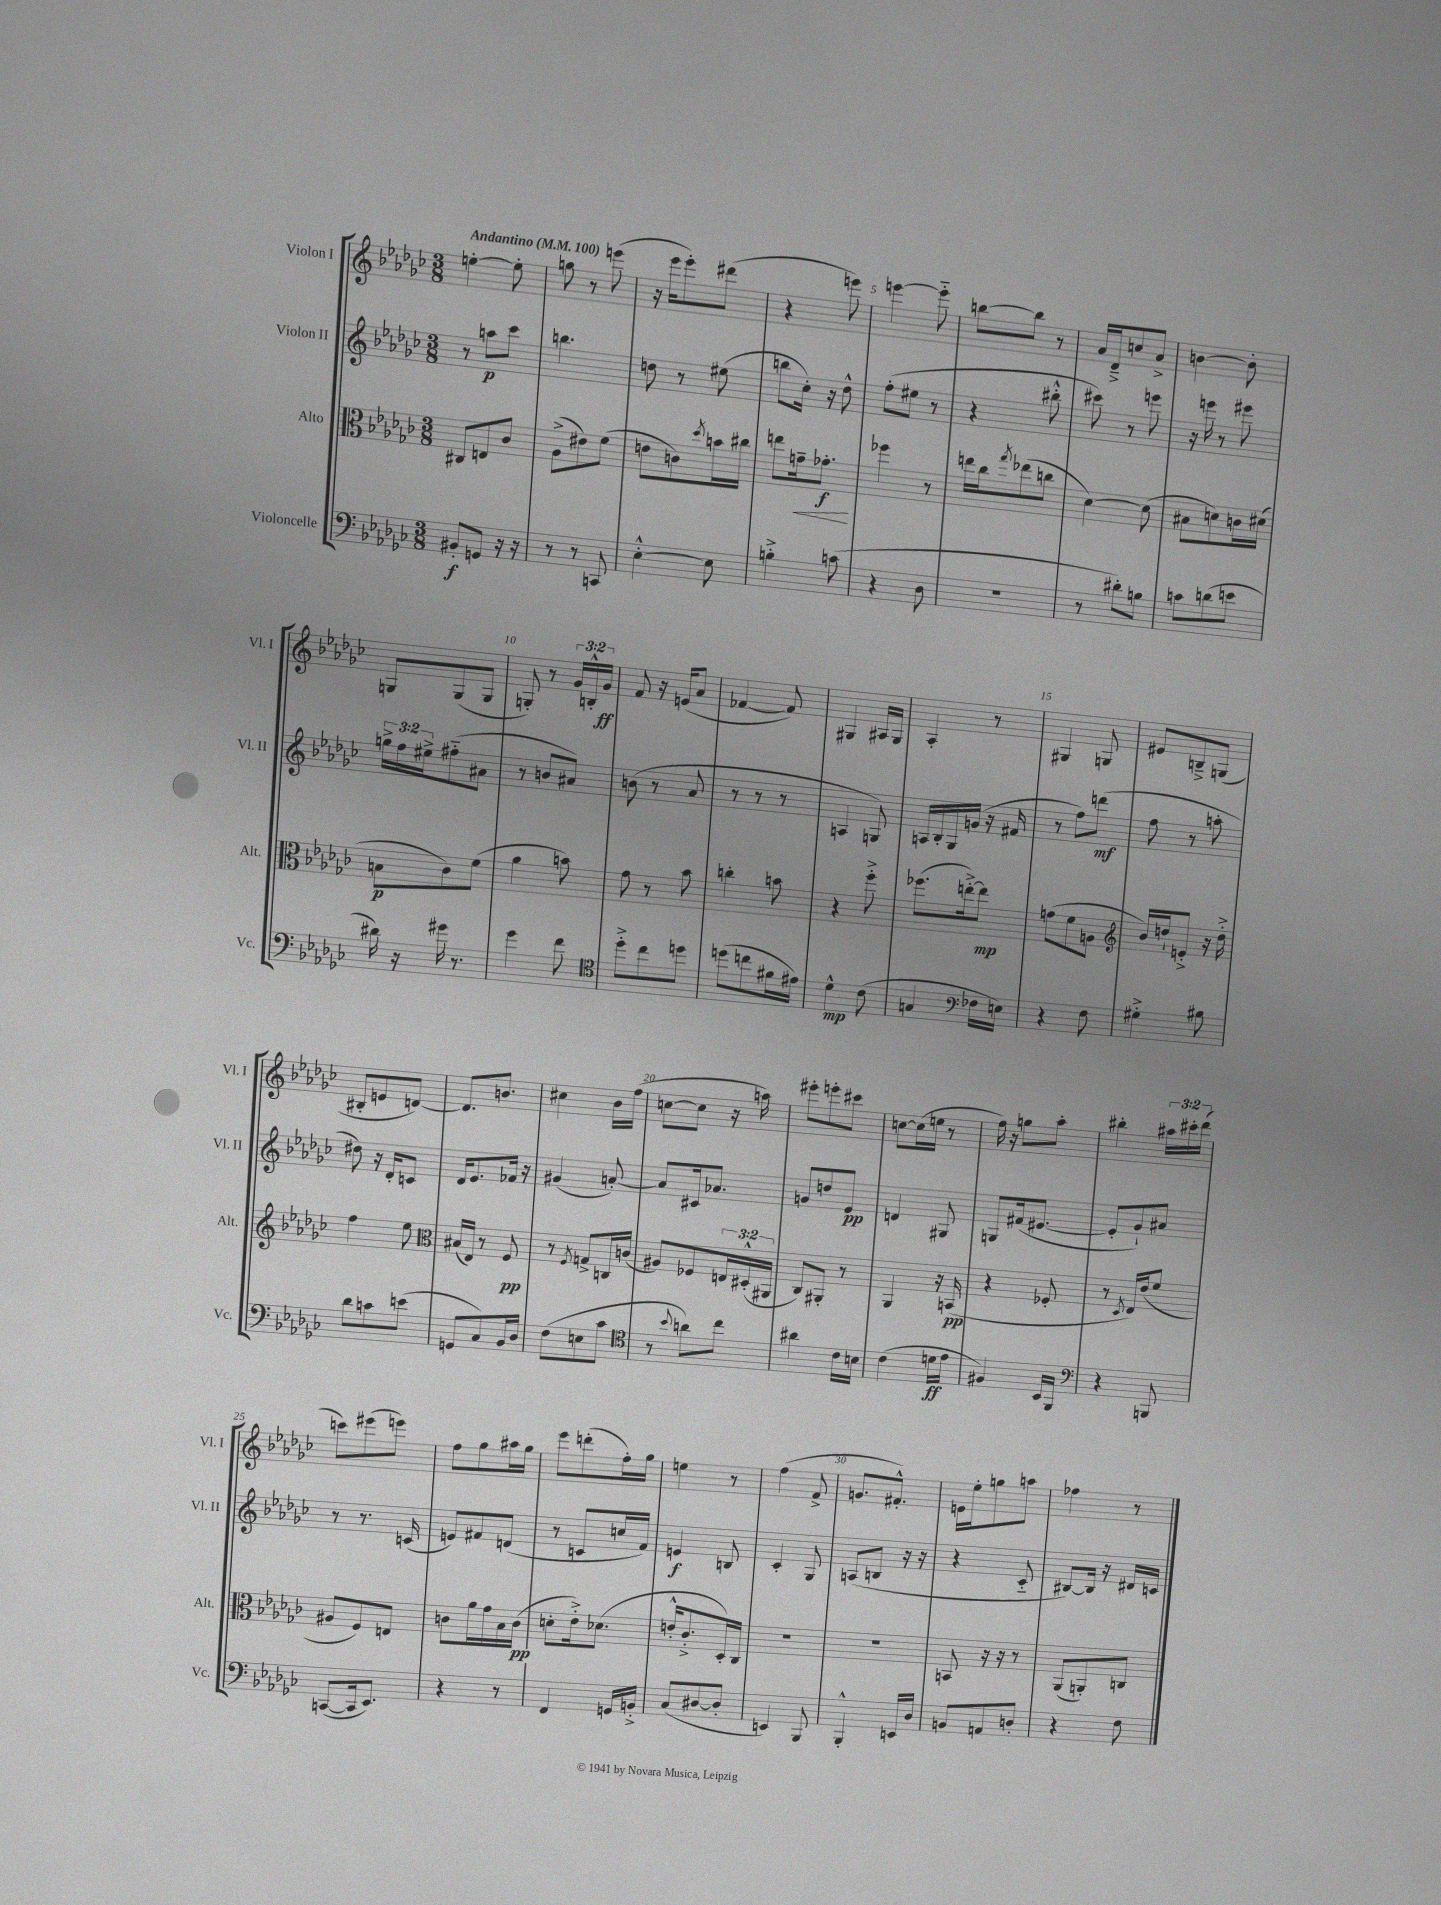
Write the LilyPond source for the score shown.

<<
\new StaffGroup <<
\new Staff = "s0" \with { instrumentName = "Violon I" shortInstrumentName = "Vl. I" } {
    \clef treble \key ges \major \numericTimeSignature \time 3/8 \override Staff.TupletNumber.text = #tuplet-number::calc-fraction-text \tempo "Andantino" 4 = 100
    e''4~-. e''8-. |
    g''8 r8 e'''8( |
    r16 ees'''16 ees'''8-.) dis'''8( |
    r4 e'''8) |
    e'''4~ e'''8-_ |
    b''8~ b''8 r8 |
    aes'16 des'16---> c''8 aes'8-> |
    b'4~ b'8-. |
    g8 g8( g8 |
    g8-.) r8 \tuplet 3/2 { ges'16 b16-.-^ ges'16\ff } |
    f'8 r16 e'16( aes'8 |
    fes'4~ fes'8) |
    gis4 ais16 gis16 |
    aes4-. r8 |
    gis4 g8 |
    eis'8 b8---> g8( |
    bis8-. e'8 d'8~) |
    d'8. b'8. |
    cis''4 bes'16 f''16( |
    c''8~ c''8 r16 a''16) |
    eis'''8-. e'''8-. cis'''8 |
    c''8~ c''16( e''16 r8 |
    f''16) r16 g''8 aes''8-. |
    bis''4-. \tuplet 3/2 { ais''16 cis'''16-. des'''16( } |
    c'''8) eis'''8( e'''8) |
    f''8 ges''8 ais''16 ges''16 |
    ees'''8 d'''8-.( f''16-.) ges''16 |
    e''4 r8 |
    f''4( f'8-> |
    g'8. fis'8.-.-^) |
    e'16 ees''16-. g''8 a''8 |
    fes''4 r8 \bar "|." |
}
\new Staff = "s1" \with { instrumentName = "Violon II" shortInstrumentName = "Vl. II" } {
    \clef treble \key ges \major \numericTimeSignature \time 3/8 \override Staff.TupletNumber.text = #tuplet-number::calc-fraction-text
    r8 a''8\p ces'''8 |
    b''4. |
    d''8 r8 eis''8( |
    b''8 ces''16-.) r16 des''8-^ |
    f''8-.( eis''8 r8 |
    r4 bis''8-.-^ |
    cis'''8) r8 e'''8 |
    r16 e'''16 r8 eis'''8 |
    \tuplet 3/2 { g''16-> f''16 eis''16-> } fis''8-_( ais'8 |
    r8 b'8 ais'8) |
    b'8( r8 aes'8 |
    r8 r8 r8 |
    a4 g8) |
    a16 bes16-. ges16 g'16( r16 fis'16 |
    r8 f''8) d'''8\mf( |
    f''8 r8 a''8-. |
    dis''8) r16 des'16-. c'8 |
    des'16 ees'8. fes'16 r16 |
    gis'4( a'8~-.) |
    a'8 cis'16 aes'8. |
    g'8 d''8 ees'8\pp |
    d'4 gis8 |
    g8 fis'16( eis'8.~ |
    eis'8-. ges'8-!) ais'8 |
    r8 r8. c'16( |
    e'8) fis'8 d'8( |
    r8 c'8 c''16 f'16) |
    e'4\f b8 |
    ces'4-. ges8 |
    a8( b8 r16 r16 |
    r4 ces'8-_ |
    bis8~) bis16 r16 dis'16 c'16 \bar "|." |
}
\new Staff = "s2" \with { instrumentName = "Alto" shortInstrumentName = "Alt." } {
    \clef alto \key ges \major \numericTimeSignature \time 3/8 \override Staff.TupletNumber.text = #tuplet-number::calc-fraction-text
    cis8 e8 ces'8 |
    aes8->( eis'8) f'8( |
    e'8 c'8) \acciaccatura { des''8 } b'16 cis''16 |
    e''8 g'16--\< ges'8.-.\f\! |
    fes''4 r8 |
    e''16 ces''16 \acciaccatura { ges''8 } ees''8( c''8 |
    des'4~) des'8( |
    bis8 d'8) c'16 dis'16( |
    b8\p ces'8) f'8( |
    aes'4 b'8) |
    ges'8 r8 bes'8 |
    c''4-. b'8 |
    r4 f''8-.-> |
    fes''8.( e''16~-.->) e''8\mp |
    g'8( f'8 a8 |
    \clef treble bes'16) d''16-! e'8-.-> r16 d''16-.-> |
    f''4 ees''8 |
    \clef alto bis16( ees16) r8 f8\pp |
    r8 \acciaccatura { f8 } g8-> c16 c'16( |
    ais8) fes8 \tuplet 3/2 { e16 dis16-.-^( ais,16 } |
    ces8) ais,8-. r8 |
    aes,4 r16 b,16\pp( |
    r4 fes8-. |
    r8 \acciaccatura { des8 } ees16) ees'16( f'8 |
    ais8 f8) e8 |
    c'8 aes'16 ges'16 bes16 c'16\pp( |
    d'8-. ees'16-.->) des'8.( |
    e'16-.-^ ces'8.-.-> des16-.) ces16 |
    r4. |
    R4. |
    b,8 r16 r16 r8 |
    aes,8( a,8-.) c8 \bar "|." |
}
\new Staff = "s3" \with { instrumentName = "Violoncelle" shortInstrumentName = "Vc." } {
    \clef bass \key ges \major \numericTimeSignature \time 3/8
    bis,8-.\f g,8 r16 r16 |
    r8 r8 c,8 |
    ees4~-.-^ ees8 |
    b4-.-> c'8( |
    r4 des8 |
    R4. |
    r8 dis'8-.) b8 |
    c'8 d'8( e'8 |
    dis'16) r16 gis'16 r8. |
    ges'4 f'8 |
    \clef tenor des''8-.-> ces''8 d''8 |
    d''8( c''8 fis'16 eis'16) |
    des'4-^\mp ces'8( |
    g4 \clef bass fes16 e16) |
    r4 f8 |
    gis4-.-> bis8 |
    des'8 c'8 e'8( |
    g,8 ces8) bes,16 des16 |
    f8( e8 ces'8 |
    \clef tenor r8 \appoggiatura { bes'8 } a'8) ces''8 |
    ais'4 ces'16 b16 |
    ces'4( d'16\ff ees'16 |
    fis4) bes,16 f,16 |
    \clef bass r4 b,,8 |
    c,8~( c,16 ees,8.) |
    r4 r8 |
    f,4 g,16 b,16-.-> |
    ces8( dis8~ dis8-. |
    e,4) bes,,8 |
    bes,,4-.-^ e,16 des16 |
    b,8 a,8 d8-. |
    r4 f8 \bar "|." |
}
>>
>>
\layout { \context { \Score \override BarNumber.break-visibility = ##(#f #t #t) barNumberVisibility = #(every-nth-bar-number-visible 5) } }
